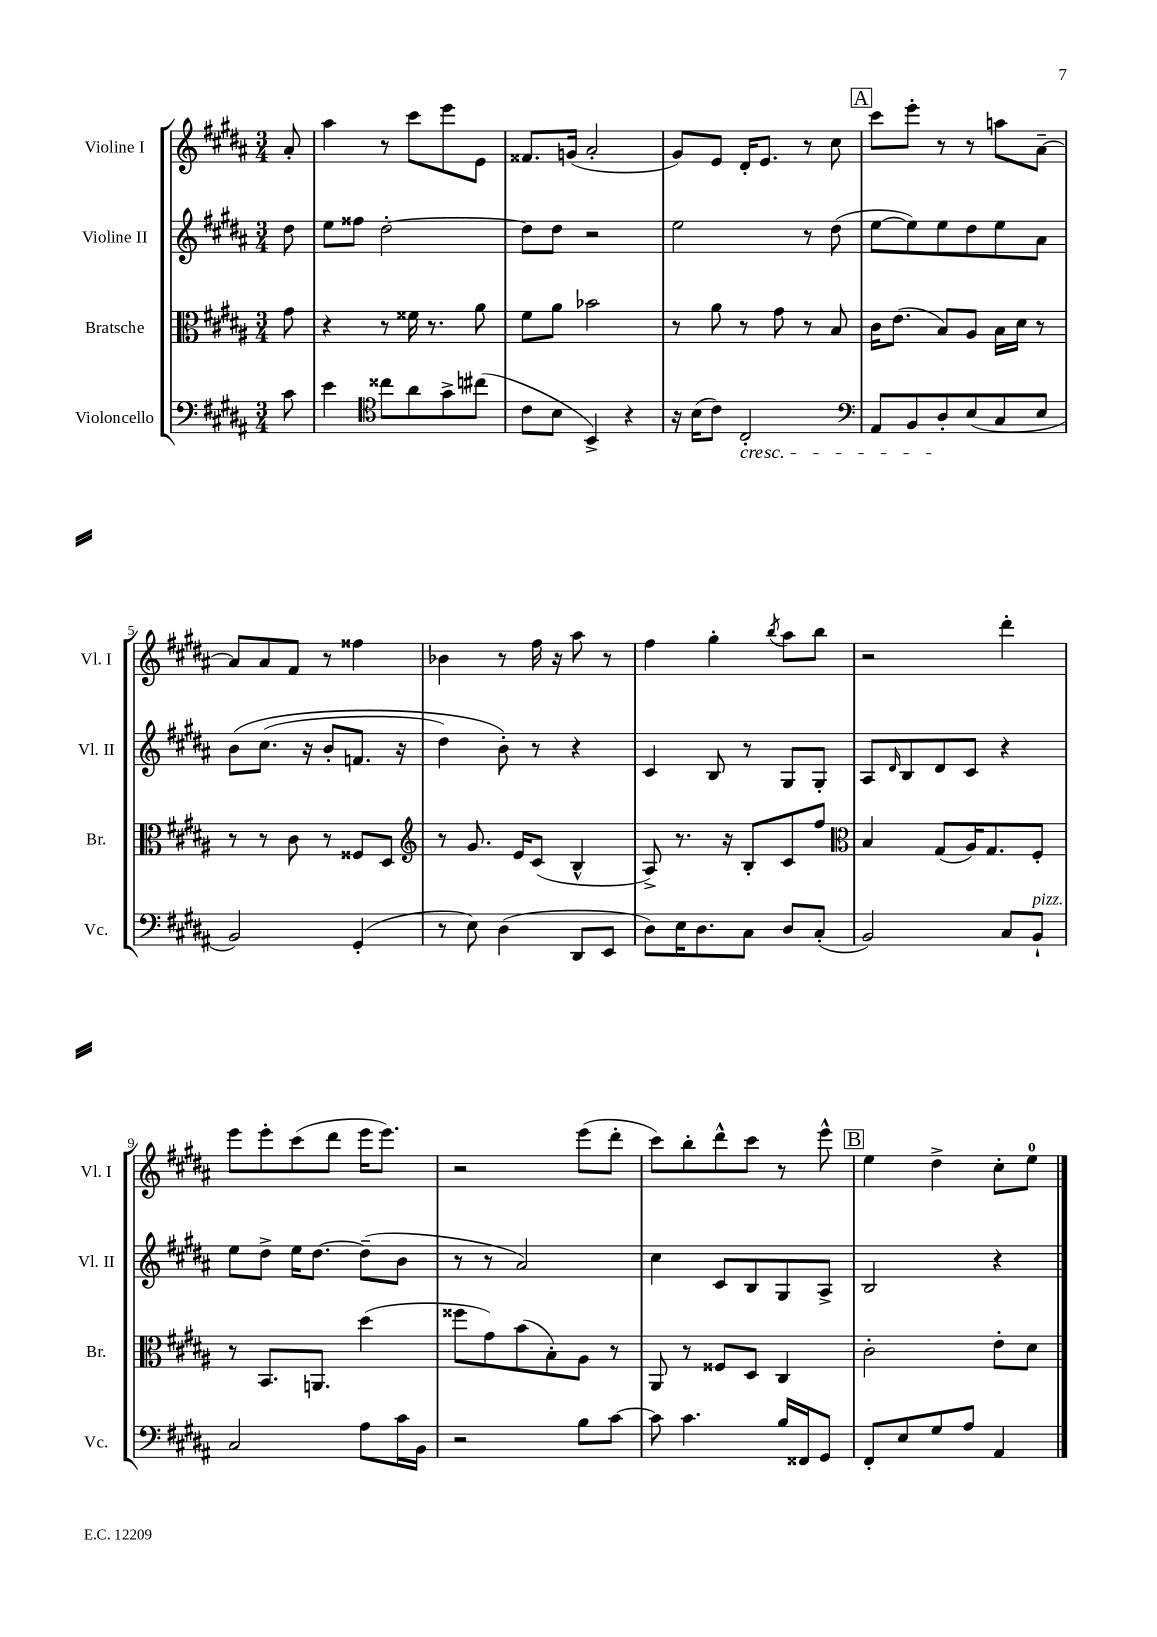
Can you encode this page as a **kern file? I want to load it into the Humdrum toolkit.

**kern	**kern	**kern	**kern
*staff4	*staff3	*staff2	*staff1
*clefF4	*clefC3	*clefG2	*clefG2
*k[f#c#g#d#a#]	*k[f#c#g#d#a#]	*k[f#c#g#d#a#]	*k[f#c#g#d#a#]
*M3/4	*M3/4	*M3/4	*M3/4
8c#	8g#	8dd#	8a#'
=	=	=	=
4e	4r	8ee	4aa#
.	.	8ff##	.
*clefC4	*	*	*
8cc##	8r	[2dd#'	8r
8a#	16f##	.	8ccc#
.	8.r	.	.
8g#^	.	.	8eee
(8cc#	8a#	.	8e
=	=	=	=
8c#	8f#	8dd#]	8.f##
8B	8a#	8dd#	.
.	.	.	(16g
4BB^)	2b-	2r	2a#'
4r	.	.	.
=	=	=	=
16r	8r	2ee	8g#)
(16B	.	.	.
8c#)	8a#	.	8e
2C#'	8r	.	16d#'
.	.	.	8.e
.	8g#	.	.
.	8r	8r	8r
.	8B	(8dd#	8cc#
=	=	=	=
*clefF4	*	*	*
8AA#	16c#	[8ee	8ccc#
.	(8.e	.	.
8BB	.	8ee])	8eee'
8D#'	8B)	8ee	8r
(8E	8A#	8dd#	8r
8C#	16B	8ee	8aa
.	16d#	.	.
8E	8r	8a#	[8a#~
=	=	=	=
2BB)	8r	&(8b	8a#]
.	8r	(8.cc#	8a#
.	8c#	.	8f#
.	.	16r	.
.	8r	8b'	8r
(4GG#'	8F##	8.f	4ff##
.	8D#	.	.
.	.	16r	.
=	=	=	=
*	*clefG2	*	*
8r	8r	4dd#)	4b-
8E)	8.g#	.	.
(4D#	.	8b'&)	8r
.	16e	.	.
.	(8c#	8r	16ff#
.	.	.	16r
8DD#	4B^^	4r	8aa#
8EE	.	.	8r
=	=	=	=
8D#)	8A#^)	4c#	4ff#
16E	8.r	.	.
8.D#	.	.	.
.	.	8B	4gg#'
.	16r	.	.
8C#	8B'	8r	.
.	.	.	8qbb
8D#	8c#	8G#	8aa#
(8C#'	8ff#	8G#'	8bb
=	=	=	=
*	*clefC3	*	*
2BB)	4B	8A#	2r
.	.	16qqd#	.
.	.	8B	.
.	(8G#	8d#	.
.	16A#)	8c#	.
.	8.G#	.	.
8C#	.	4r	4ddd#'
8BB`	8F#'	.	.
=	=	=	=
2C#	8r	8ee	8eee
.	8.BB	8dd#^	8eee'
.	.	16ee	(8ccc#
.	8.AA	[8.dd#	.
.	.	.	8ddd#
8A#	(4dd#	(8dd#~]	16eee
.	.	.	8.eee)
16c#	.	8b	.
16BB	.	.	.
=	=	=	=
2r	8ff##	8r	2r
.	8g#)	8r	.
.	(8b	2a#)	.
.	8B')	.	.
8B	8A#	.	(8eee
[8c#	8r	.	8ddd#'
=	=	=	=
8c#]	8AA#	4cc#	8ccc#)
4.c#	8r	.	8bb'
.	8F##	8c#	8ddd#^^
.	8D#	8B	8ccc#
16B	4C#	8G#	8r
16FF##	.	.	.
8GG#	.	8A#^	8eee^^
=	=	=	=
8FF#'	2c#'	2B	4ee
8E	.	.	.
8G#	.	.	4dd#^
8A#	.	.	.
4AA#	8e'	4r	8cc#'
.	8d#	.	8ee
==	==	==	==
*-	*-	*-	*-
